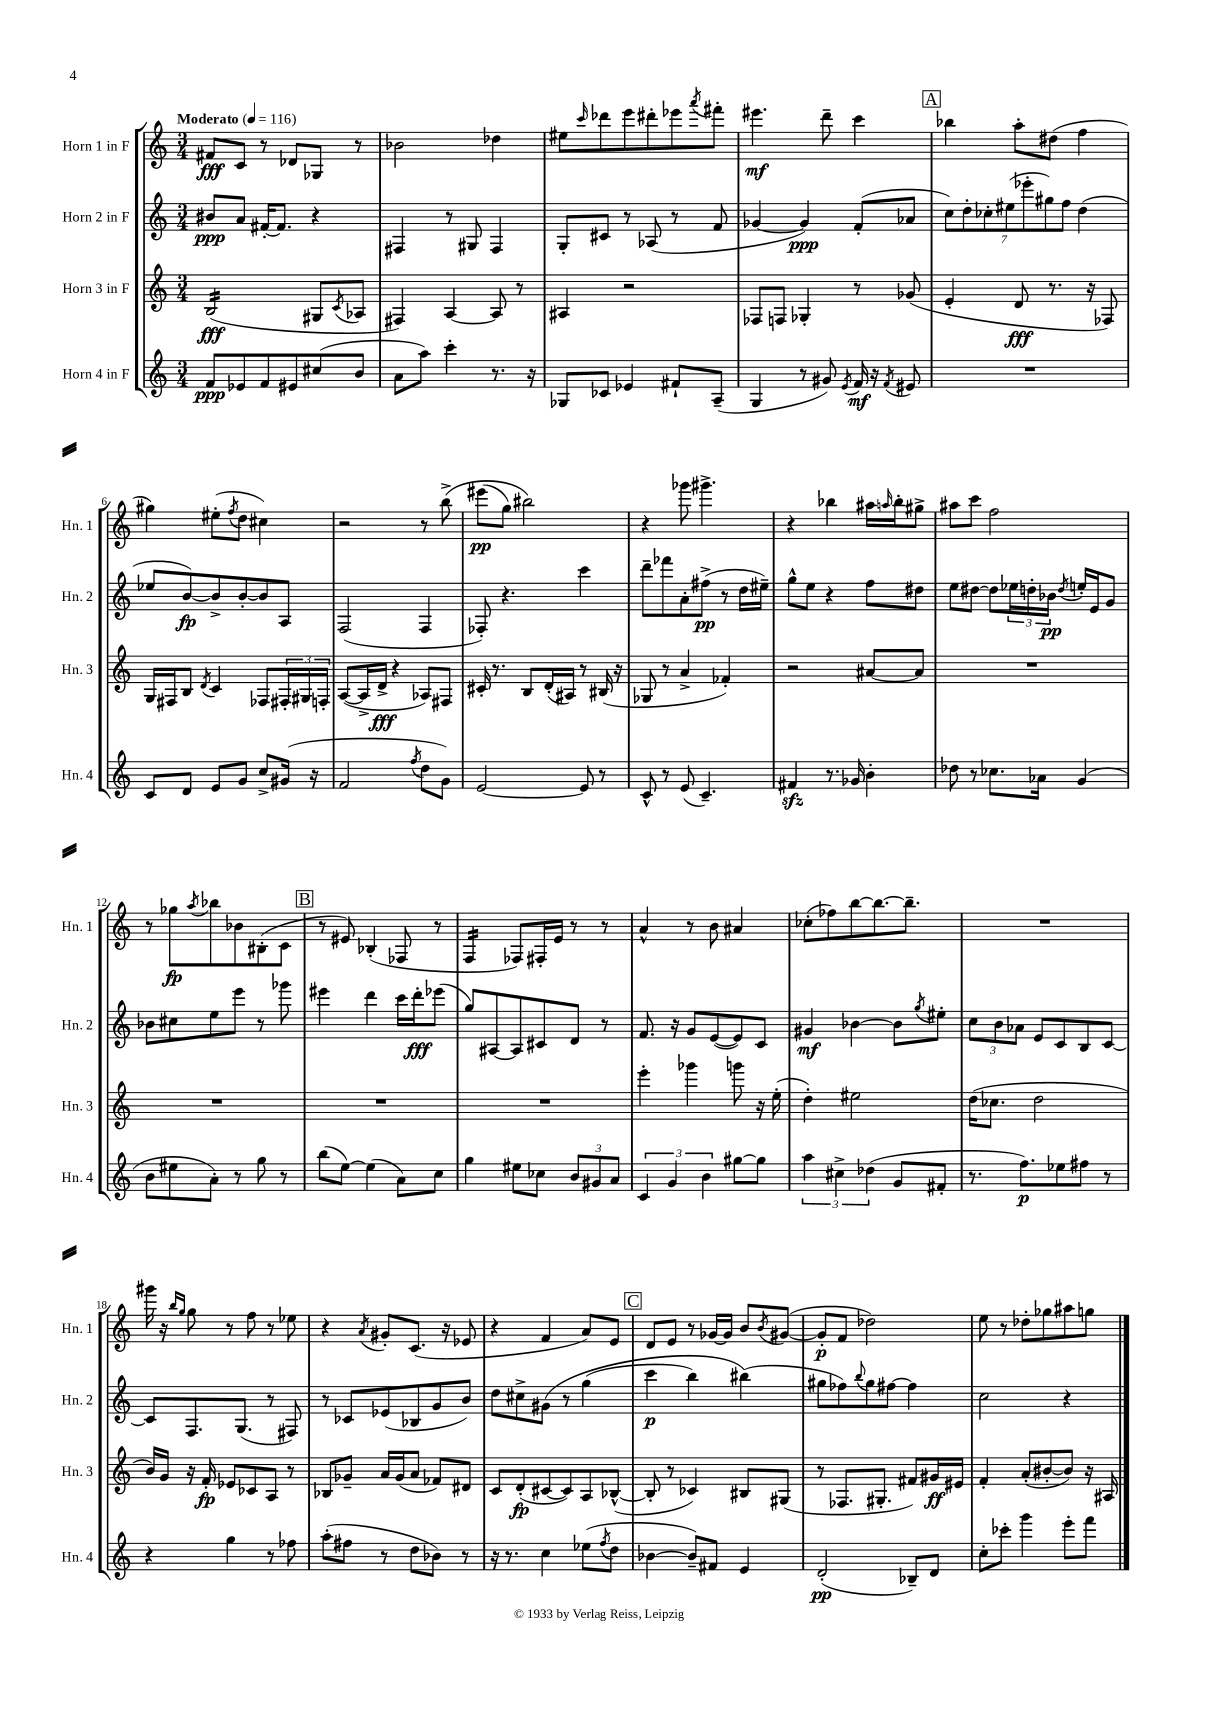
<<
\new StaffGroup <<
\new Staff = "s0" \with { instrumentName = "Horn 1 in F" shortInstrumentName = "Hn. 1" } {
    \clef treble \key c \major \numericTimeSignature \time 3/4 \tempo "Moderato" 4 = 116
    fis'8\fff c'8 r8 des'8 ges8 r8 |
    bes'2 des''4 |
    eis''8 \grace { c'''16 } des'''8 e'''8 dis'''8-. ees'''8 \acciaccatura { a'''8 } fis'''8-. |
    eis'''4.\mf d'''8-- c'''4 |
    \mark \markup { \box "A" } bes''4 a''8-. dis''8( f''4 |
    gis''4) eis''8-.( \acciaccatura { f''8 } d''8 cis''4) |
    r2 r8 b''8->\( |
    eis'''8\pp( g''8) bis''2\) |
    r4 ges'''8 gis'''4.-> |
    r4 bes''4 ais''16 \grace { a''16 } bes''16-. gis''8-> |
    ais''8 c'''8 f''2 |
    r8 ges''8\fp \acciaccatura { a''8 } bes''8 bes'8 bis8-.( c'8 |
    \mark \markup { \box "B" } r8 eis'8) bes4-.( fes8 r8 |
    f4:16 fes8) fis16-. e'16 r8 r8 |
    a'4-^ r8 b'8 ais'4 |
    ces''8-.( fes''8) b''8~ b''8.~ b''8.-- |
    R2. |
    gis'''16 r16 \grace { b''16 g''16 } g''8 r8 f''8 r8 ees''8 |
    r4 \acciaccatura { a'8 } gis'8-. c'8.( r16 ees'8 |
    r4 f'4 a'8) e'8 |
    \mark \markup { \box "C" } d'8 e'8 r8 ges'16~ ges'16 b'8 \acciaccatura { b'8 } gis'8~( |
    gis'8-.\p f'8 des''2) |
    e''8 r8 des''8-. ges''8 ais''8 g''8 \bar "|." |
}
\new Staff = "s1" \with { instrumentName = "Horn 2 in F" shortInstrumentName = "Hn. 2" } {
    \clef treble \key c \major \numericTimeSignature \time 3/4
    bis'8\ppp a'8 fis'16~-. fis'8. r4 |
    fis4 r8 gis8 fis4 |
    g8-. cis'8 r8 aes8( r8 f'8 |
    ges'4~ ges'4\ppp) f'8-.( aes'8 |
    \mark \markup { \box "A" } \tuplet 7/4 { c''8) d''8-. ces''8-. eis''8( ees'''8-. gis''8) f''8 } d''4( |
    ees''8 b'8~\fp) b'8-> b'8~-. b'8 a8 |
    f2( f4 |
    fes8-.) r4. c'''4 |
    d'''8-- fes'''8 a'8-. fis''8->\pp( r8 d''16 eis''16--) |
    g''8-^ e''8 r4 f''8 dis''8 |
    e''8 dis''8~ dis''8 \tuplet 3/2 { ees''16 d''16-. bes'16\pp } \acciaccatura { d''8 } e''16-. e'16 g'8 |
    bes'8 cis''8 e''8 e'''8 r8 ges'''8 |
    \mark \markup { \box "B" } eis'''4 d'''4 c'''16 d'''16-.\fff ees'''8( |
    g''8) ais8~ ais8 cis'8 d'8 r8 |
    f'8. r16 g'8 e'8~( e'8) c'8 |
    gis'4\mf bes'4~ bes'8 \acciaccatura { g''8 } eis''8-. |
    \tuplet 3/2 { c''8 b'8 aes'8 } e'8 c'8 b8 c'8~ |
    c'8 f8. g8.( r8 fis8) |
    r8 ces'8 ees'8( bes8 g'8 b'8) |
    d''8 cis''8-> gis'8\( r8 g''4( |
    \mark \markup { \box "C" } c'''4\p b''4) bis''4(\) |
    gis''8 fes''8) \appoggiatura { b''8 } gis''8 fis''8~ fis''4 |
    c''2 r4 \bar "|." |
}
\new Staff = "s2" \with { instrumentName = "Horn 3 in F" shortInstrumentName = "Hn. 3" } {
    \clef treble \key c \major \numericTimeSignature \time 3/4
    b2:16\fff( gis8 \acciaccatura { c'8 } aes8 |
    fis4) a4~ a8 r8 |
    ais4 r2 |
    fes8 f8 ges4-. r8 ges'8( |
    \mark \markup { \box "A" } e'4-. d'8\fff r8. r16 fes8) |
    g16 fis16 b8 \acciaccatura { d'8 } c'4 fes8 \tuplet 3/2 { fis16-. gis16 f16-. } |
    a8~( a16-> d'16->\fff r4 aes8) fis8 |
    cis'16-. r8. b8 d'16-.( ais16) r8 bis16( r16 |
    ges8 r8 a'4-> fes'4-.) |
    r2 ais'8~ ais'8 |
    R2. |
    R2. |
    \mark \markup { \box "B" } R2. |
    R2. |
    e'''4-. ges'''4 g'''8 r16 e''16-.( |
    d''4-.) eis''2 |
    d''16( ces''8. d''2 |
    b'16) g'16 r16 f'16-.\fp ees'8 ces'8 a8 r8 |
    bes8 ges'8-- a'16 ges'16( a'8 fes'8) dis'8 |
    c'8 d'8-.\fp( cis'8~ cis'8) a8 bes8~-^( |
    \mark \markup { \box "C" } bes8-. r8 ces'4) bis8 gis8( |
    r8 fes8. gis8.-. fis'8) gis'16\ff eis'16 |
    f'4-. a'8-.( bis'8~-. bis'8) r16 ais16 \bar "|." |
}
\new Staff = "s3" \with { instrumentName = "Horn 4 in F" shortInstrumentName = "Hn. 4" } {
    \clef treble \key c \major \numericTimeSignature \time 3/4
    f'8\ppp ees'8 f'8 eis'8 cis''8( b'8 |
    a'8 a''8) c'''4-. r8. r16 |
    ges8 ces'8 ees'4 fis'8-! a8--( |
    g4 r8 gis'8) \acciaccatura { e'8 } f'16\mf r16 \acciaccatura { f'8 } eis'8 |
    \mark \markup { \box "A" } R2. |
    c'8 d'8 e'8 g'8 c''8-> gis'16( r16 |
    f'2 \acciaccatura { f''8 } d''8 g'8) |
    e'2~ e'8 r8 |
    c'8-^ r8 e'8( c'4.--) |
    fis'4\sfz r8. ges'16 b'4-. |
    des''8 r8 ces''8. aes'16 g'4( |
    b'8 eis''8 a'8-.) r8 g''8 r8 |
    \mark \markup { \box "B" } b''8( e''8~) e''4( a'8) c''8 |
    g''4 eis''8 ces''8 \tuplet 3/2 { b'8 gis'8 a'8 } |
    \tuplet 3/2 { c'4 g'4 b'4 } gis''8~ gis''8 |
    \tuplet 3/2 { a''4 cis''4-> des''4( } g'8 fis'8-. |
    r8. f''8.\p) ees''8 fis''8 r8 |
    r4 g''4 r8 fes''8 |
    a''8-.( fis''8 r8 d''8 bes'8) r8 |
    r16 r8. c''4 ees''8( \acciaccatura { f''8 } d''8 |
    \mark \markup { \box "C" } bes'4~ bes'8--) fis'8 e'4 |
    d'2-.\pp( bes8--) d'8 |
    c''8-. ces'''8-. g'''4 e'''8-. f'''8 \bar "|." |
}
>>
>>
